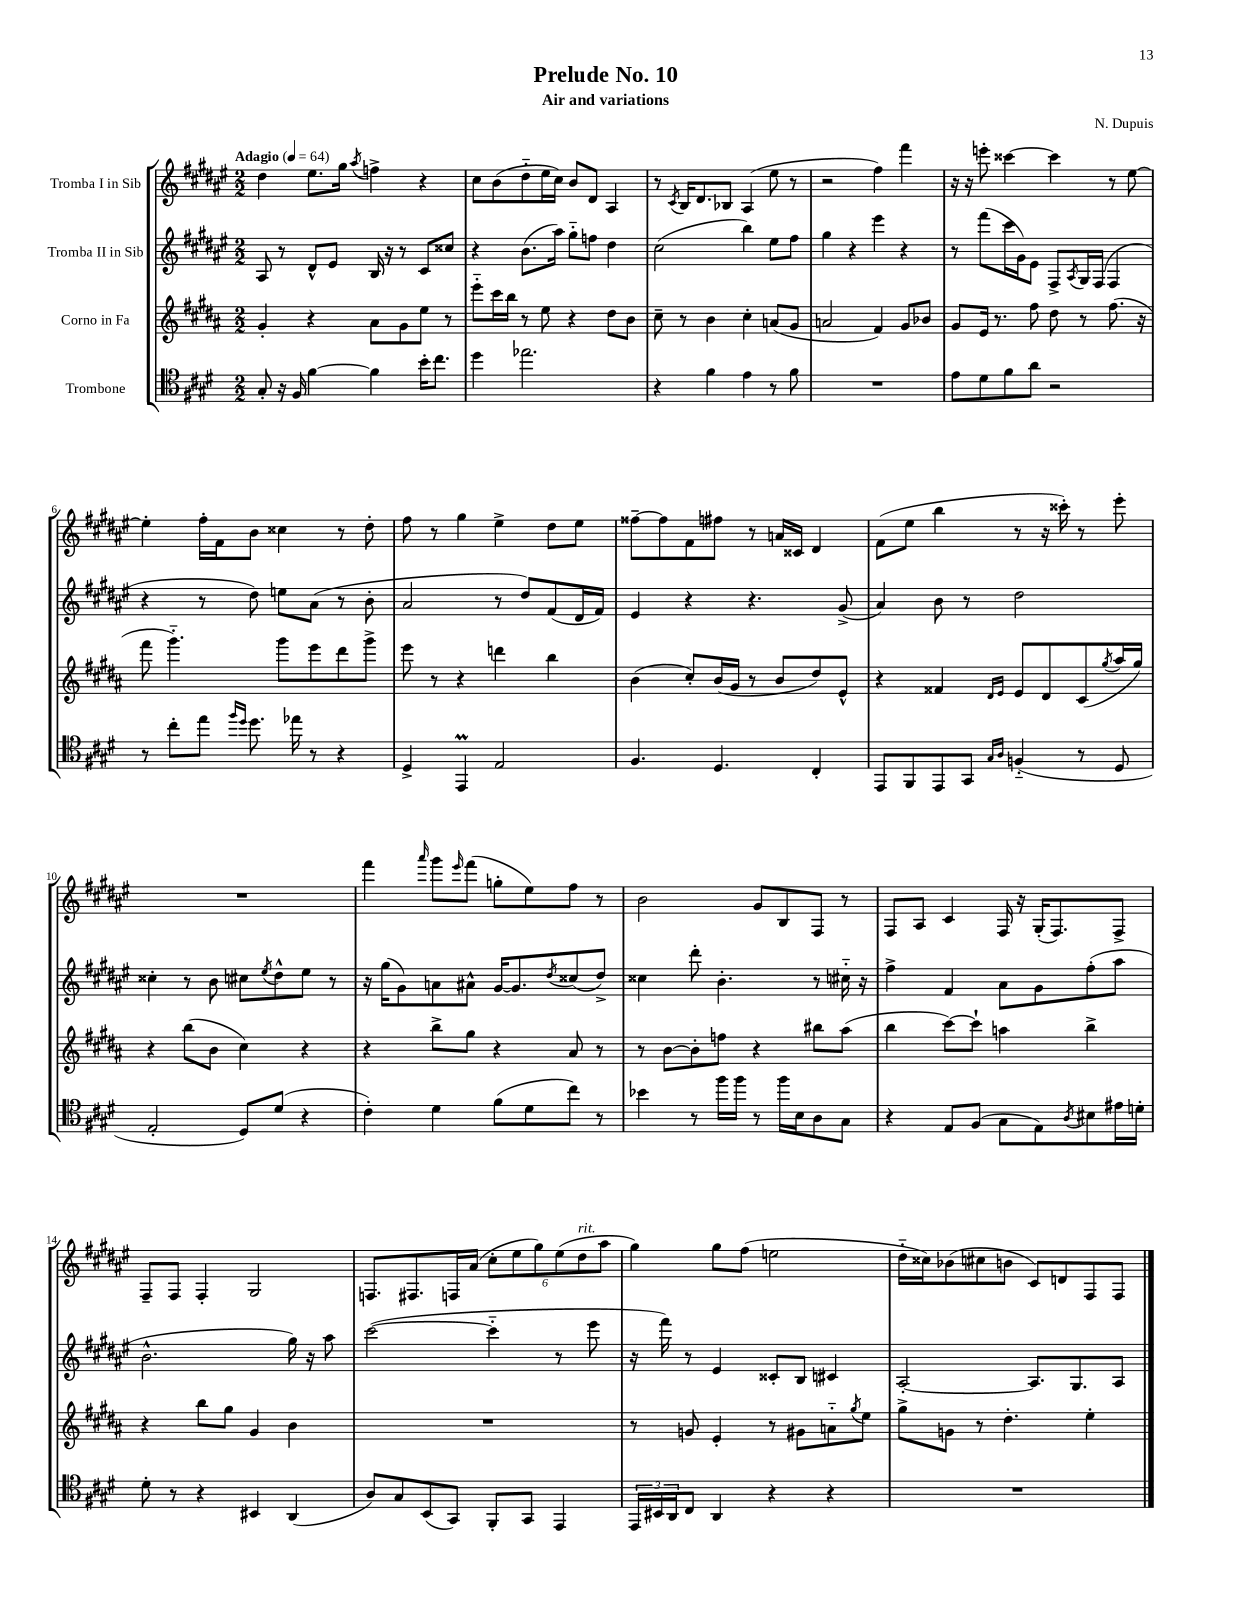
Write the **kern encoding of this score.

**kern	**kern	**kern	**kern
*part4	*part3	*part2	*part1
*staff4	*staff3	*staff2	*staff1
*I"Trombone	*I"Corno in Fa	*I"Tromba II in Sib	*I"Tromba I in Sib
*clefC4	*clefG2	*clefG2	*clefG2
*k[f#c#g#d#]	*k[f#c#g#d#a#]	*k[f#c#g#d#a#e#]	*k[f#c#g#d#a#e#]
*M2/2	*M2/2	*M2/2	*M2/2
*MM64	*MM64	*MM64	*MM64
=1	=1	=1	=1
!	!	!	!LO:TX:a:B:t=Adagio
8G#'/	4g#'/	8A#/	4dd#\
16r	.	8r	.
16F#/	.	.	.
[4f#\	4r	8d#^^/L	8.ee#\L
.	.	8e#/J	.
.	.	.	16gg#\Jk
.	.	.	8qaa#/
4f#\]	8a#\L	16B/	4ffn^\
.	.	16r	.
.	8g#\	8r	.
16b'\KL	8ee\J	8c#/L	4r
8.cc#\J	.	.	.
.	8r	8cc##X/J	.
=2	=2	=2	=2
4dd#\	8eee\L	4r	8cc#\L
.	16ccc#\L	.	(8b\
.	16bb\JJ	.	.
2.ee-X\	8r	(8.b\L	8dd#\
.	8ee\	.	16ee#\L
.	.	16aa#\Jk)	16cc#\JJ)
.	4r	8gg#\L	8b/L
.	.	8ffn\J	8d#/J
.	8dd#\L	4dd#\	4A#/
.	8b\J	.	.
=3	=3	=3	=3
4r	8cc#~\	(2cc#\	8r
.	.	.	8qc#/
.	8r	.	16B/KL
.	.	.	8.d#/
4f#\	4b\	.	.
.	.	.	8B-X/J
4e\	4cc#'\	4bb\)	(4A#/
8r	(8an/L	8ee#\L	8ee#\
8f#\	8g#/J	8ff#\J	8r
=4	=4	=4	=4
1r	2an/	4gg#\	2r
.	.	4r	.
.	4f#/)	4eee#\	4ff#\)
.	8g#/L	4r	4fff#\
.	8b-X/J	.	.
=5	=5	=5	=5
8e\L	8g#/L	8r	16r
.	.	.	16r
8d#\	16e/Jk	(8fff#\L	8eeen'\
.	8.r	.	.
8f#\	.	16ccc#\L	[4ccc##X\
.	.	16g#\J)	.
8a\J	8ff#\	8e#\J	.
2r	8dd#\	8F#^/L	4ccc##\]
.	.	8qA#/	.
.	8r	16G#/L	.
.	.	(16F#/JJ	.
.	(8.ff#\	4F#/	8r
.	.	.	[8ee#\
.	16r	.	.
!!LO:LB:g=z
=6	=6	=6	=6
8r	8fff#\	4r	4ee#'\]
8cc#'\L	4.ggg#\)	.	.
8ee\J	.	8r	16ff#'\LL
.	.	.	16f#\J
16qqff#/LL	.	.	.
16qqdd#/JJ	.	.	.
8.dd#\	.	8dd#\)	8b\J
.	8ggg#\L	8een\L	4cc##X\
16ee-X\	.	.	.
8r	8eee\	(8a#\J	.
4r	8ddd#\	8r	8r
.	8ggg#^\J	8b'\	8dd#'\
=7	=7	=7	=7
4D#^/	8eee\	2a#/	8ff#\
.	8r	.	8r
4EEM/	4r	.	4gg#\
2E/	4dddn\	8r	4ee#^\
.	.	8dd#/L)	.
.	4bb\	(8f#/	8dd#\L
.	.	16d#/L	8ee#\J
.	.	16f#/JJ)	.
=8	=8	=8	=8
4.F#/	(4b\	4e#/	[8ff##X~\L
.	.	.	8ff##\]
.	8cc#'/L)	4r	8f#\
4.D#/	(16b/L	.	8ff#X\J
.	16g#/JJ	.	.
.	8r	4.r	8r
.	8b/L	.	16an/LL
.	.	.	16c##X/JJ
4C#'/	8dd#/)	.	4d#/
.	8e^^/J	(8g#^/	.
=9	=9	=9	=9
8EE/L	4r	4a#/)	(8f#\L
8FF#/	.	.	8ee#\J
8EE/	4f##X/	8b\	4bb\
8GG#/J	.	8r	.
16qqG#/LL	16qqd#/LL	.	.
16qqA/JJ	16qqe/JJ	.	.
(4Fn/	8e/L	2dd#\	8r
.	8d#/	.	16r
.	.	.	16ccc##X'\)
8r	(8c#/	.	8r
.	8qgg#/	.	.
8D#/	16aa#/L	.	8eee#'\
.	16gg#/JJ)	.	.
!!LO:LB:g=z
=10	=10	=10	=10
2E'/	4r	4cc##X'\	1r
.	(8bb\L	8r	.
.	8b\J	8b\	.
8D#/L)	4cc#\)	8cc#X\L	.
.	.	8qee#/	.
(8d#/J	.	8dd#^^\	.
4r	4r	8ee#\J	.
.	.	8r	.
=11	=11	=11	=11
4c#'\)	4r	16r	4fff#\
.	.	(16gg#\KL	.
.	.	8g#\)	.
.	.	.	16qqaaa#/
4d#\	8bb^\L	8an\	8ggg#\L
.	.	.	16qqeee#/
.	8gg#\J	8a#X^^\J	(8fff#\J
(8f#\L	4r	[16g#/KL	8ggn'\L
.	.	8.g#/]	.
8d#\	.	.	8ee#\)
.	.	8qdd#/	.
8cc#\J)	8a#/	(8cc##X/	8ff#\J
8r	8r	8dd#^/J)	8r
=12	=12	=12	=12
4b-X\	8r	4cc##X\	2b\
.	[8b\L	.	.
8r	8b'\]	8ddd#'\	.
16ff#\LL	8ffn\J	4.b'\	.
16ff#\JJ	.	.	.
8r	4r	.	8g#/L
16ff#\LL	.	.	8B/
16B\J	.	.	.
8A\	8bb#X\L	8r	8F#/J
8G#\J	(8aa#\J	16cc#X\	8r
.	.	16r	.
=13	=13	=13	=13
4r	4bb\	4ff#^\	8F#/L
.	.	.	8A#/J
8E/L	[8ccc#\L)	4f#/	4c#/
(8F#/J	8ccc#`\J]	.	.
8G#\L	4aan\	8a#\L	16F#/
.	.	.	16r
8E\)	.	8g#\	(16G#'/KL
.	.	.	8.F#/)
8qA/	.	.	.
8B#X\	4bb^\	(8ff#'\	.
16e#X\L	.	8aa#\J	8F#^/J
16dn'\JJ	.	.	.
!!LO:LB:g=z
=14	=14	=14	=14
8d#'\	4r	2.b^^\	8F#~/L
8r	.	.	8F#/J
4r	8bb\L	.	4F#'/
.	8gg#\J	.	.
4BB#X/	4g#/	.	2G#/
(4AA/	4b\	16gg#\)	.
.	.	16r	.
.	.	8aa#\	.
=15	=15	=15	=15
8A/L)	1r	([2ccc#\	8.Fn/L
8G#/	.	.	.
.	.	.	8.F#X/
(8BB/	.	.	.
8GG#/J)	.	.	16Fn/L
.	.	.	(16a#/JJ
8FF#'/L	.	4ccc#\]	12cc#'\L
.	.	.	12ee#\
8GG#/J	.	.	.
.	.	.	12gg#\)
4EE/	.	8r	(12ee#\
!	!	!	!LO:TX:a:i:t=rit.
.	.	.	12dd#\
.	.	8eee#\	.
.	.	.	12aa#\J
=16	=16	=16	=16
24EE/LL	8r	16r	4gg#\)
24BB#X/	.	.	.
.	.	16fff#\)	.
24AA/J	.	.	.
8C#/J	8gn/	8r	.
4AA/	4e'/	4e#/	8gg#\L
.	.	.	(8ff#\J
4r	8r	8c##X'/L	2een\
.	8g#X\L	8B/J	.
4r	8an\	4c#X/	.
.	8qgg#/	.	.
.	8ee\J	.	.
=17	=17	=17	=17
1r	8gg#^\L	[2A#'/	16dd#\LL
.	.	.	16cc##X\J)
.	8gn\J	.	(8b-X\
.	8r	.	8cc#X\
.	4.dd#'\	.	8bn\J
.	.	8.A#/L]	8c#/L)
.	.	.	8dn/
.	.	8.G#/	.
.	4ee'\	.	8F#/
.	.	8A#/J	8F#/J
==	==	==	==
*-	*-	*-	*-
